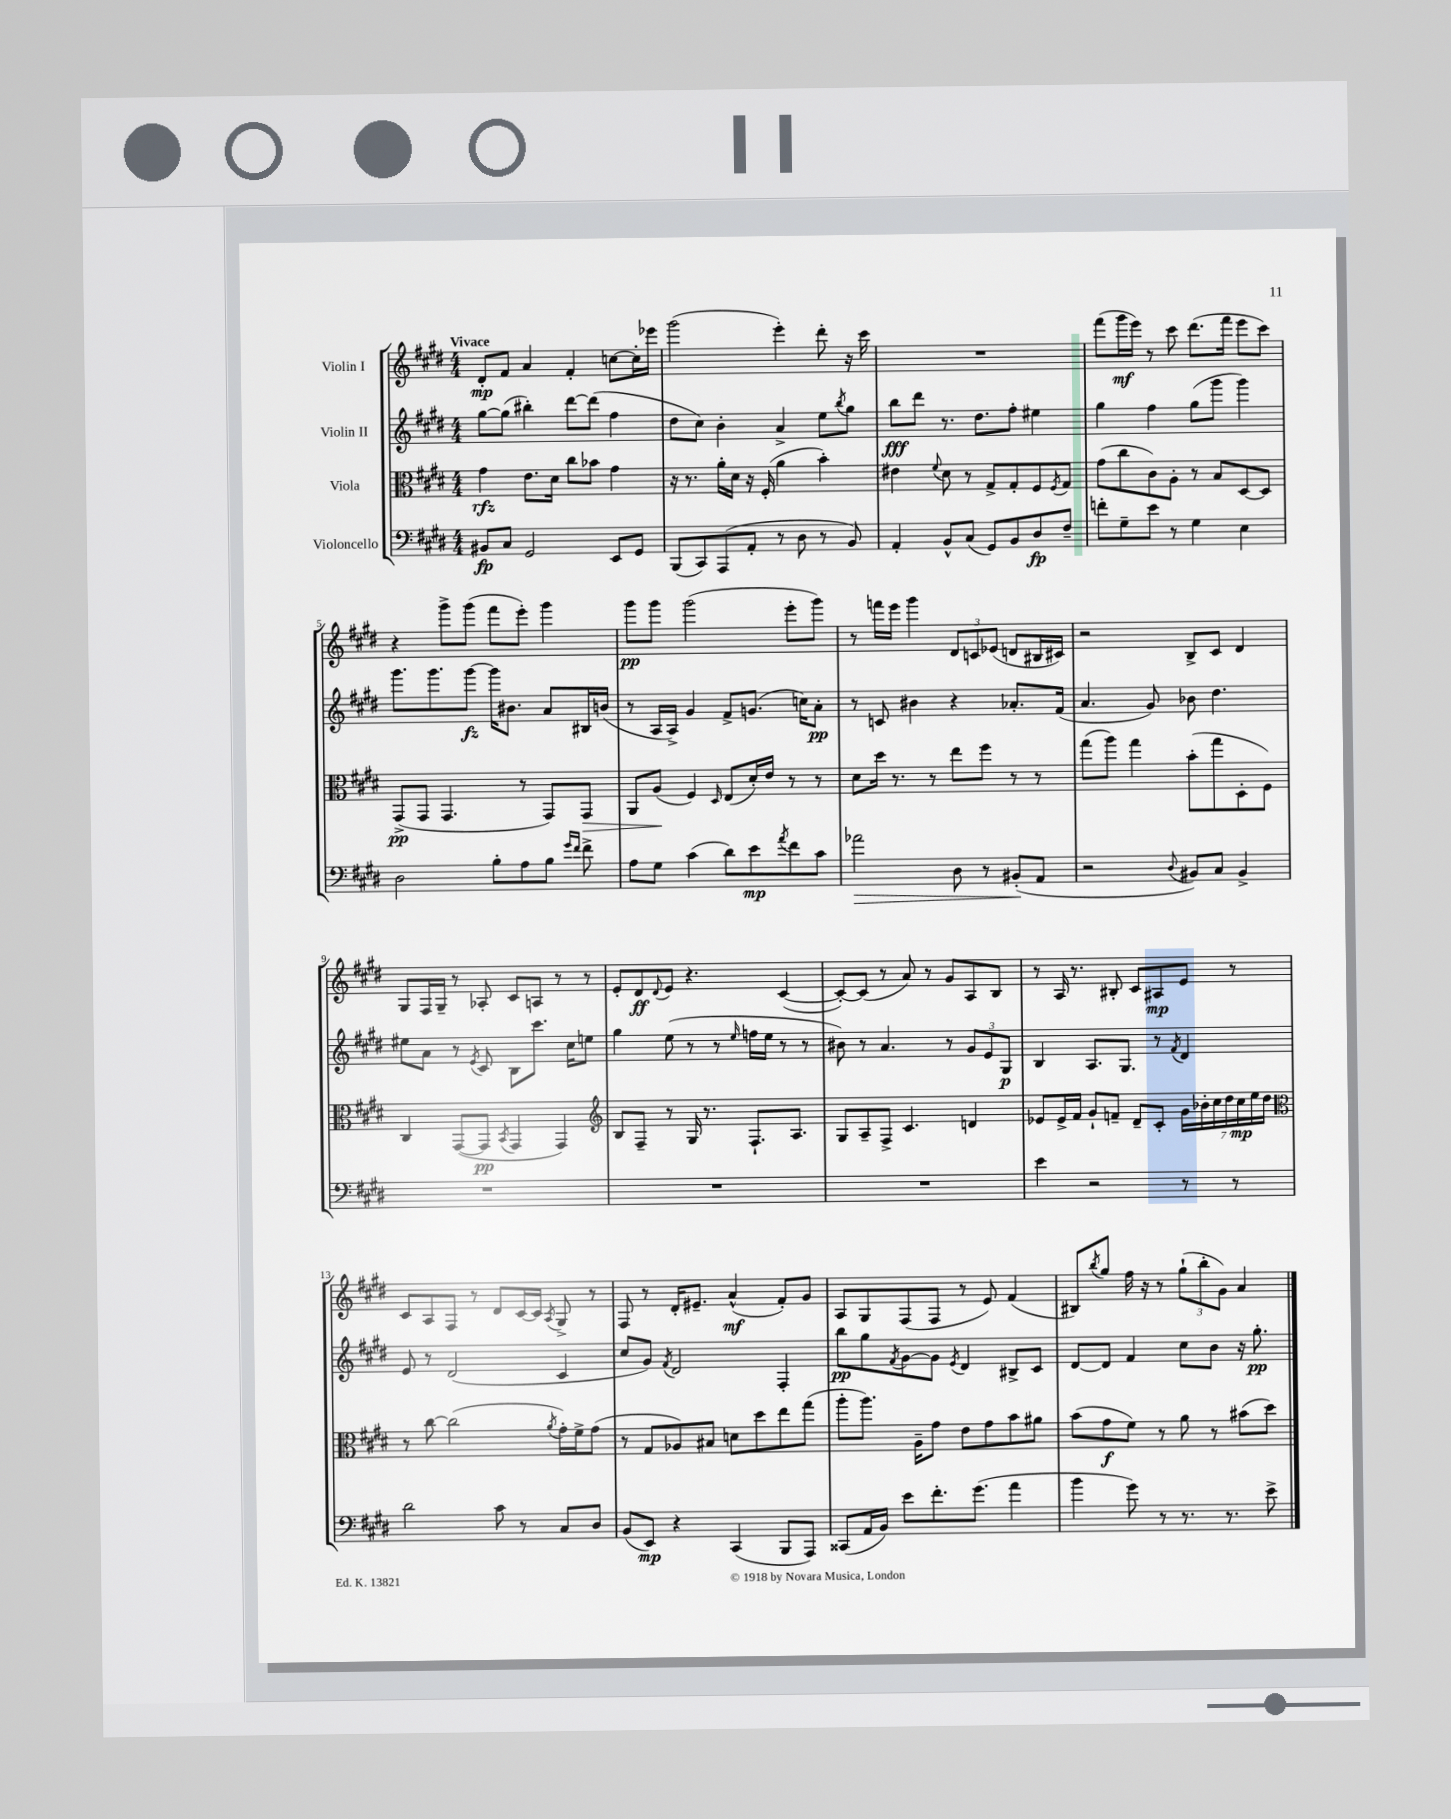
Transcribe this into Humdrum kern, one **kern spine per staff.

**kern	**dynam	**kern	**dynam	**kern	**dynam	**kern	**dynam
*part4	*part4	*part3	*part3	*part2	*part2	*part1	*part1
*staff4	*staff4	*staff3	*staff3	*staff2	*staff2	*staff1	*staff1
*I"Violoncello	*	*I"Viola	*	*I"Violin II	*	*I"Violin I	*
*clefF4	*	*clefC3	*	*clefG2	*	*clefG2	*
*k[f#c#g#d#]	*	*k[f#c#g#d#]	*	*k[f#c#g#d#]	*	*k[f#c#g#d#]	*
*M4/4	*	*M4/4	*	*M4/4	*	*M4/4	*
=1	=1	=1	=1	=1	=1	=1	=1
!	!	!	!	!	!	!LO:TX:a:B:t=Vivace	!
8BB#X/L	fp	4g#\	rfz	[8gg#\L	.	8d#'/L	mp
8C#/J	.	.	.	(8gg#\J]	.	8f#/J	.
2GG#/	.	8.e\L	.	4bb#X'\)	.	4a/	.
.	.	16d#\Jk	.	.	.	.	.
.	.	8cc#\L	.	[8ddd#\L	.	4f#'/	.
.	.	8b-X\J	.	(8ddd#\J]	.	.	.
8EE/L	.	4g#\	.	4ff#\	.	[8ccn\L	.
8GG#/J	.	.	.	.	.	16cc'\L]	.
.	.	.	.	.	.	16eee-X\JJ	.
=2	=2	=2	=2	=2	=2	=2	=2
(8BBB/L	.	16r	.	8dd#\L	.	(2ggg#\	.
.	.	8.r	.	.	.	.	.
8CC#/)	.	.	.	8cc#\J)	.	.	.
(8AAA/	.	16a'\LL	.	4b'\	.	.	.
.	.	16d#\JJ	.	.	.	.	.
8AA'/J	.	16r	.	.	.	.	.
.	.	(16F#'/	.	.	.	.	.
8r	.	4a\	.	4a^/	.	4eee'\)	.
8D#\	.	.	.	.	.	.	.
8r	.	4b'\)	.	8ee\L	.	8ddd#'\	.
.	.	.	.	8qbb/	.	.	.
8BB/)	.	.	.	8gg#\J	.	16r	.
.	.	.	.	.	.	16ccc#\	.
=3	=3	=3	=3	=3	=3	=3	=3
4AA'/	.	4e#X\	.	8bb\L	fff	1r	.
.	.	.	.	8ddd#\J	.	.	.
.	.	8qqf#/	.	.	.	.	.
8BB^^/L	.	8d#\	.	8.r	.	.	.
(8C#/J	.	8r	.	.	.	.	.
.	.	.	.	8.dd#\L	.	.	.
8GG#/L)	.	8G#^/L	.	.	.	.	.
8BB/	.	8G#'/	.	8ff#'\J	.	.	.
8D#/	fp	8F#/	.	4ee#X\	.	.	.
.	.	8qF#/	.	.	.	.	.
8F#~/J	.	8G#/J	.	.	.	.	.
=4	=4	=4	=4	=4	=4	=4	=4
8fn'\L	.	(8g#\L	.	4gg#\	.	(8fff#\L	.
8G#~\	.	8cc#\	.	.	.	16ggg#\L	mf
.	.	.	.	.	.	16eee\JJ)	.
8e\J	.	8c#\)	.	4ff#\	.	8r	.
8r	.	8A'\J	.	.	.	8ccc#\	.
4G#\	.	8r	.	(8gg#\L	.	(8.ddd#\L	.
.	.	8B/L	.	8ggg#\J	.	.	.
.	.	.	.	.	.	16fff#\Jk	.
4E\	.	[8D#/	.	4ggg#\)	.	8eee\L	.
.	.	8D#/J]	.	.	.	8ccc#\J)	.
!!LO:LB:g=z
=5	=5	=5	=5	=5	=5	=5	=5
2D#\	.	(8GG#^/L	pp	8.ggg#\L	.	4r	.
.	.	8GG#/J	.	.	.	.	.
.	.	.	.	8.ggg#\	.	.	.
.	.	4.GG#/	.	.	.	8ggg#^\L	.
.	.	.	.	[8ggg#\J	fz	(8ggg#\J	.
8B'\L	.	.	.	16ggg#\KL]	.	8fff#\L	.
.	.	.	.	8.b#X\J	.	.	.
8A\	.	8r	.	.	.	8eee'\J)	.
8B\J	.	8GG#/L)	.	8a/L	.	4ggg#\	.
16qqg#/LL	.	.	.	.	.	.	.
16qqf#/JJ	.	.	.	.	.	.	.
!	!	!	!LO:HP:b	!	!	!	!
8f#^\	.	8GG#/J	>	16B#X/L	.	.	.
.	.	.	.	(16bn/JJ	.	.	.
=6	=6	=6	=6	=6	=6	=6	=6
8A\L	.	8AA/L	.	8r	.	8ggg#\L	pp
8G#\J	.	(8A/J	.	16A/LL	.	8ggg#\J	.
.	.	.	.	16A^/JJ)	.	.	.
(4c#\	.	4F#/)	]	4g#/	.	(2ggg#\	.
.	.	16qqD#/	.	.	.	.	.
8d#\L)	.	(8E/L	.	8f#^/L	.	.	.
8e\	mp	16d#'/L)	.	(8.gn/J	.	.	.
.	.	16e/JJ	.	.	.	.	.
8qa/	.	.	.	.	.	.	.
8f#\	.	8r	.	.	.	8eee'\L	.
.	.	.	.	16ccn\KL)	.	.	.
8c#\J	.	8r	.	8a'\J	pp	8ggg#\J)	.
=7	=7	=7	=7	=7	=7	=7	=7
!	!LO:HP:b	!	!	!	!	!	!
2a-X\	>	8d#\L	.	8r	.	8r	.
.	.	16dd#\Jk	.	8cn/	.	16fffn\LL	.
.	.	8.r	.	.	.	16eee\JJ	.
.	.	.	.	4b#X\	.	4ggg#\	.
.	.	8r	.	.	.	.	.
8D#\	.	8ee\L	.	4r	.	12d#/L	.
.	.	.	.	.	.	12cn/	.
8r	.	8ff#\J	.	.	.	.	.
.	.	.	.	.	.	(12e-X/J	.
(8BB#X'/L	.	8r	.	8.a-X'/L	.	8dn/L	.
8AA/J	]	8r	.	.	.	16B#X/L	.
.	.	.	.	(16f#/Jk	.	16c#X/JJ)	.
=8	=8	=8	=8	=8	=8	=8	=8
2r	.	(8gg#\L	.	4.a/	.	2r	.
.	.	8aa\J)	.	.	.	.	.
.	.	4gg#\	.	.	.	.	.
.	.	.	.	8g#/)	.	.	.
8qqD#/	.	.	.	.	.	.	.
8BB#X/L)	.	(8b'\L	.	8b-X\	.	8B^/L	.
8C#/J	.	8gg#\	.	4.dd#\	.	8c#/J	.
4BB#^/	.	8D#'\	.	.	.	4d#/	.
.	.	8F#\J)	.	.	.	.	.
!!LO:LB:g=z
=9	=9	=9	=9	=9	=9	=9	=9
1r	.	4C#/	.	8ee#X\L	.	8G#/L	.
.	.	.	.	8a\J	.	16F#/L	.
.	.	.	.	.	.	16G#~/JJ	.
.	.	([8GG#/L	.	8r	.	8r	.
.	.	.	.	8qe/	.	.	.
.	.	8GG#/J]	pp	8c#/	.	8A-X'/	.
.	.	8qBB/	.	.	.	.	.
.	.	4GG#/	.	8B\L	.	8c#/L	.
.	.	.	.	8.ccc#\J	.	8An/J	.
.	.	4GG#/)	.	.	.	8r	.
.	.	.	.	16cc#\KL	.	.	.
.	.	.	.	8een\J	.	8r	.
=10	=10	=10	=10	=10	=10	=10	=10
*	*	*clefG2	*	*	*	*	*
1r	.	8B/L	.	4gg#\	.	8e'/L	.
.	.	8F#~/J	.	.	.	8d#/	ff
.	.	.	.	.	.	8qqd#/	.
.	.	8r	.	(8ee\	.	8e/J	.
.	.	16G#/	.	8r	.	4.r	.
.	.	8.r	.	.	.	.	.
.	.	.	.	8r	.	.	.
.	.	.	.	16qqee/	.	.	.
.	.	8.F#`/L	.	16ffn\LL	.	.	.
.	.	.	.	16ee\JJ	.	.	.
.	.	.	.	8r	.	([4c#/	.
.	.	8.A/J	.	.	.	.	.
.	.	.	.	8r	.	.	.
=11	=11	=11	=11	=11	=11	=11	=11
1r	.	8G#/L	.	8b#X\)	.	8c#'/L_)	.
.	.	8A~/	.	8r	.	(8c#/J]	.
.	.	8F#^/J	.	4.a/	.	8r	.
.	.	4.c#/	.	.	.	8a/)	.
.	.	.	.	.	.	8r	.
.	.	.	.	8r	.	8g#/L	.
.	.	4dn/	.	12g#/L	.	8A/	.
.	.	.	.	12e/	.	.	.
.	.	.	.	.	.	8B/J	.
.	.	.	.	12G#/J	p	.	.
=12	=12	=12	=12	=12	=12	=12	=12
4e\	.	8e-X/L	.	4B/	.	8r	.
.	.	16e-^/L	.	.	.	16A/	.
.	.	16f#/JJ	.	.	.	8.r	.
2r	.	8g#`/L	.	8.A/L	.	.	.
.	.	8fn~/J	.	.	.	8B#X'/	.
.	.	.	.	8.G#/J	.	.	.
.	.	8d#~/L	.	.	.	8c#/L	.
.	.	8c#'/J	.	8r	.	8A#X/	mp
.	.	.	.	8qf#/	.	.	.
8r	.	28g#\LL	.	4d#/	.	8e/J	.
.	.	28b-X'\	.	.	.	.	.
.	.	28cc#\	.	.	.	.	.
.	.	28dd#\	.	.	.	.	.
8r	.	.	.	.	.	8r	.
.	.	28cc#\	mp	.	.	.	.
.	.	28ee\	.	.	.	.	.
.	.	28dd#\JJ	.	.	.	.	.
!!LO:LB:g=z
=13	=13	=13	=13	=13	=13	=13	=13
*	*	*clefC3	*	*	*	*	*
2d#\	.	8r	.	8e/	.	8c#/L	.
.	.	[8cc#\	.	8r	.	8A/	.
.	.	(2cc#\]	.	(2d#/	.	8F#/J	.
.	.	.	.	.	.	8r	.
8c#\	.	.	.	.	.	8d#/L	.
8r	.	.	.	.	.	[16c#/L	.
.	.	.	.	.	.	16c#/JJ]	.
.	.	8qa/	.	.	.	8qA/	.
8C#/L	.	16g#'\LL)	.	4c#/	.	8G#^/	.
.	.	16f#^\J	.	.	.	.	.
8D#/J	.	(8g#\J	.	.	.	8r	.
=14	=14	=14	=14	=14	=14	=14	=14
(8BB/L	.	8r	.	8cc#/L	.	8F#/	.
8EE/J)	mp	8G#/L	.	8g#/J)	.	8r	.
.	.	.	.	8qf#/	.	.	.
4r	.	8A-X/)	.	2d#/	.	16d#'/KL	.
.	.	.	.	.	.	8.e#X~/J	.
.	.	8B#X/J	.	.	.	.	.
(4CC#/	.	8dn\L	.	.	.	(4a^^/	mf
.	.	8dd#\	.	.	.	.	.
8BBB/L	.	8ee\	.	4F#'/	.	8f#'/L)	.
8AAA/J)	.	(8gg#\J	.	.	.	8g#/J	.
=15	=15	=15	=15	=15	=15	=15	=15
(8CC##X/L	.	8aa'\L	.	8bb\L	pp	8A/L	.
16AA/L	.	8.aa\J)	.	8gg#\	.	8G#/	.
16BB/JJ)	.	.	.	.	.	.	.
.	.	.	.	8qf#/	.	.	.
8e\L	.	.	.	[8g#\	.	(8F#/	.
.	.	16A~\KL	.	.	.	.	.
8.f#'\	.	8g#\J	.	8g#\J]	.	8F#/J	.
.	.	.	.	8qe/	.	.	.
.	.	8e\L	.	4d#/	.	8r	.
(8.g#\J	.	.	.	.	.	.	.
.	.	8g#\	.	.	.	8e/)	.
4a\	.	8b\	.	8B#X^/L	.	(4f#/	.
.	.	8a#X\J	.	8c#/J	.	.	.
=16	=16	=16	=16	=16	=16	=16	=16
4b\	.	(8b\L	.	[8d#/L	.	8B#X/L)	.
.	.	.	.	.	.	8qbb/	.
.	.	8g#\	f	8d#/J]	.	8gg#/J	.
8g#\)	.	8f#\J)	.	4f#/	.	16ff#\	.
.	.	.	.	.	.	16r	.
8r	.	8r	.	.	.	8r	.
8.r	.	8a\	.	8cc#\L	.	(12gg#`\L	.
.	.	.	.	.	.	12bb'\	.
.	.	8r	.	8b\J	.	.	.
.	.	.	.	.	.	12g#\J)	.
8.r	.	.	.	.	.	.	.
.	.	(8b#X\L	.	16r	.	4a/	.
.	.	.	.	8.gg#'\	pp	.	.
8e^\	.	8dd#\J)	.	.	.	.	.
==	==	==	==	==	==	==	==
*-	*-	*-	*-	*-	*-	*-	*-
